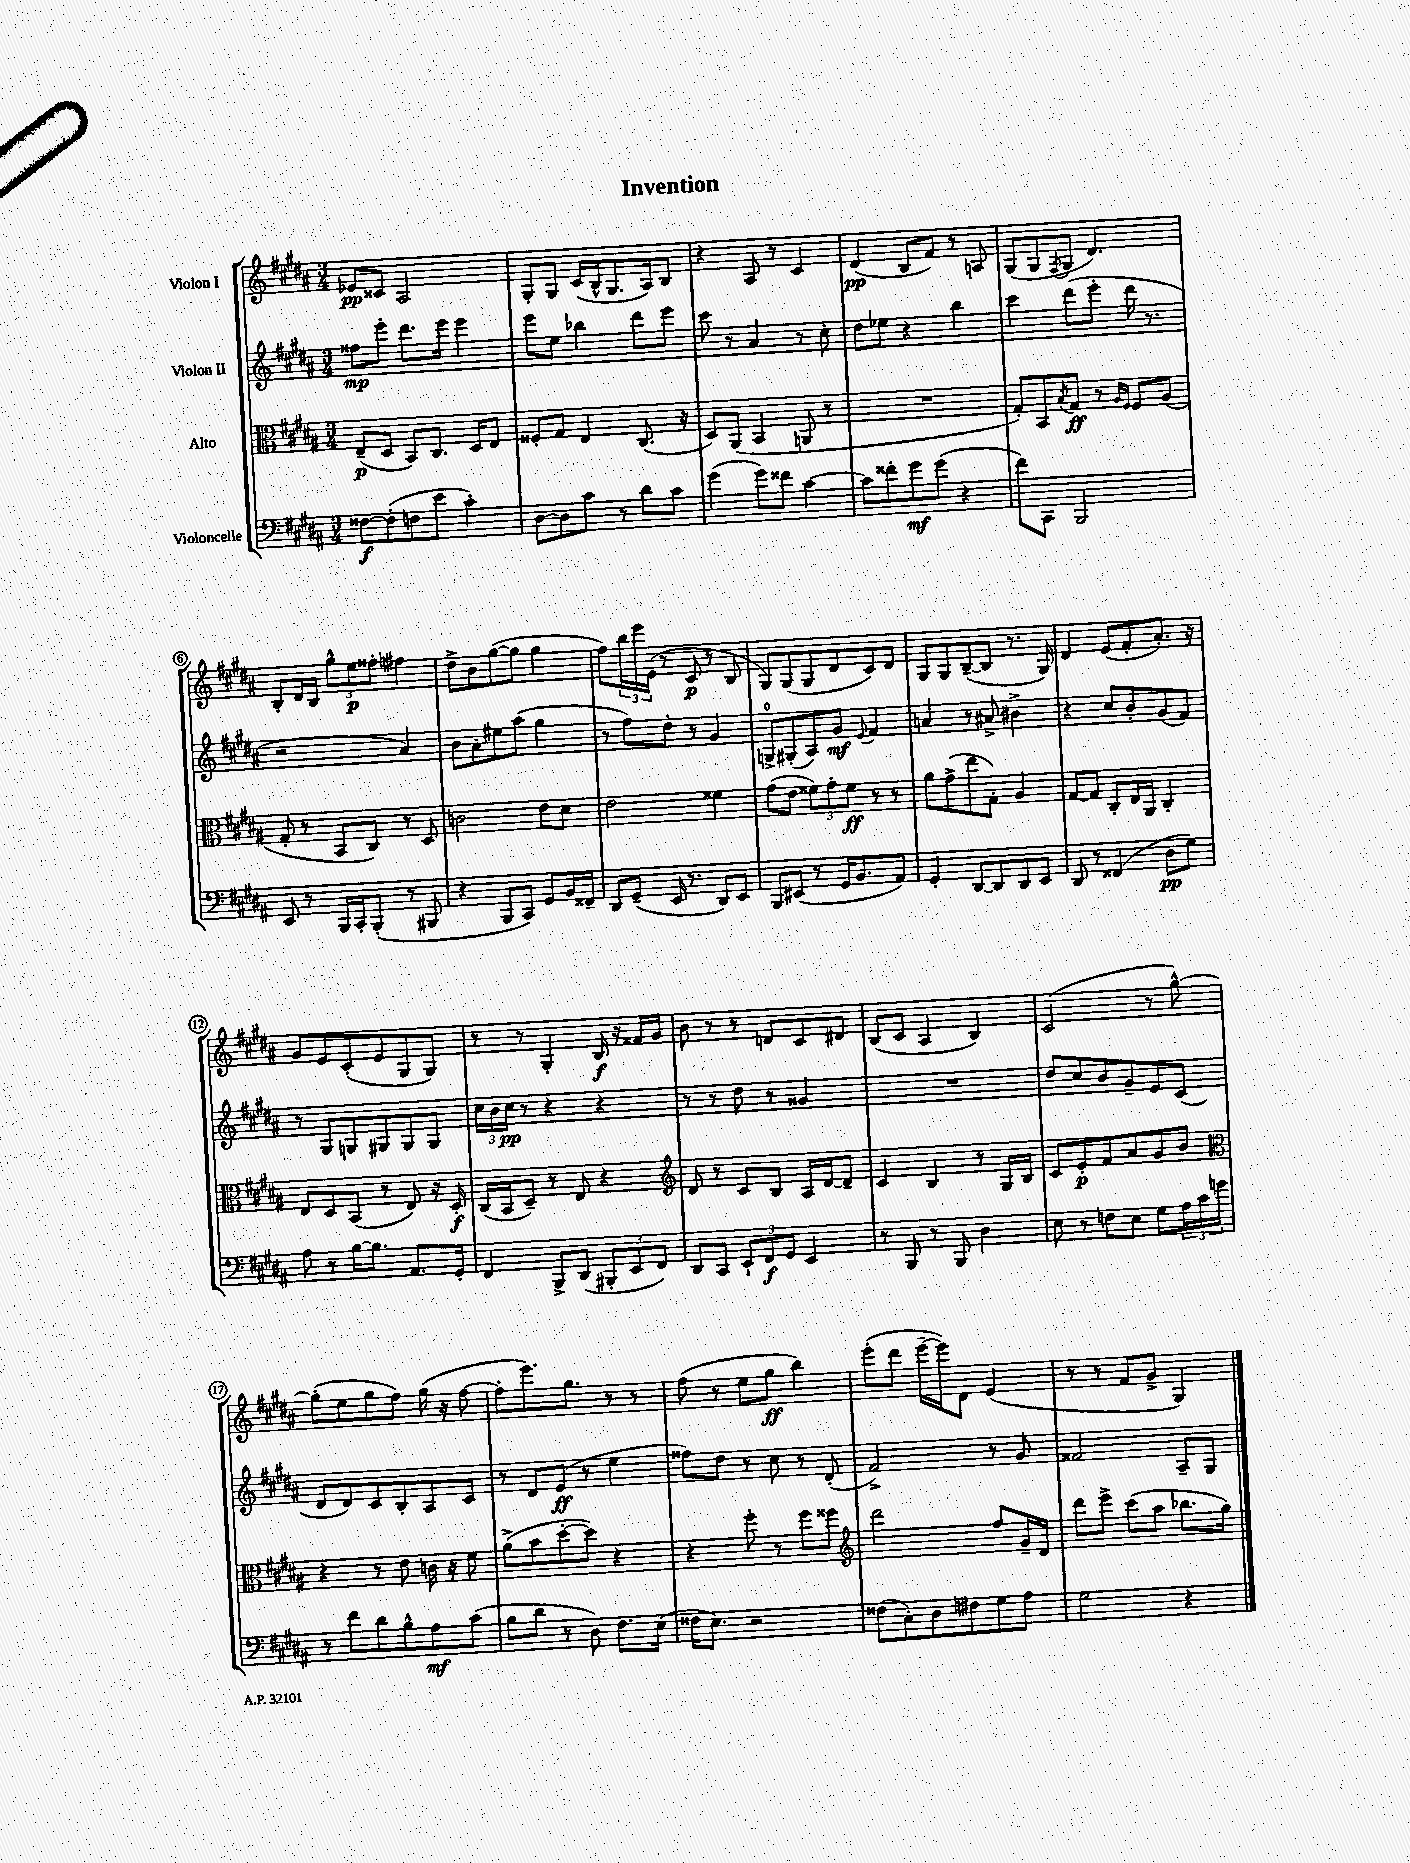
\header { title = "Invention" }
<<
\new StaffGroup <<
\new Staff = "s0" \with { instrumentName = "Violon I" } {
    \clef treble \key b \major \numericTimeSignature \time 3/4
    ees'8\pp cisis'8 ais2 |
    gis8-. gis8 cis'16( b16-^ gis8. ais16) b8 |
    r4 ais8 r8 cis'4 |
    dis'4\pp( b8 fis'8) r8 a8 |
    gis8( gis8 \acciaccatura { fis8 } gis8 dis'4.) |
    b8-. dis'16 b16 \tuplet 3/2 { gis''8-^ e''8\p fisis''8-. } fis''4 |
    dis''8-> b'8 gis''8~( gis''8 gis''4 |
    fis''8) \tuplet 3/2 { b''16 e'''16 e'16( } r8 cis'8\p r8 b8 |
    gis8) gis8( gis8 dis'8 cis'8) dis'8 |
    gis8 gis8 b8~--( b8 r8. gis16) |
    dis'4 e'8( fis'8-. ais'8.-.) r16 |
    gis'8 e'8 cis'8-.( e'8 gis8 gis8) |
    r8 r8 gis4-. b16\f r16 fisis'16 gis'16 |
    b'8 r8 r8 d'8 cis'8 dis'8 |
    b8( cis'8 ais4 b4) |
    cis'2( r8 gis''8~-^) |
    gis''8-.( e''8 gis''8 fis''8) gis''16( r16 fis''8~ |
    fis''8-. e'''8.) gis''8. r8 r8 |
    fis''8( r8 e''8 gis''8\ff b''4) |
    e'''8-.( dis'''8 e'''16~-- e'''16) dis'8 e'4( |
    r8 r8 fis'8 gis'8-> gis4) \bar "|." |
}
\new Staff = "s1" \with { instrumentName = "Violon II" } {
    \clef treble \key b \major \numericTimeSignature \time 3/4
    fisis''8\mp e'''8-. dis'''8. e'''16 e'''4 |
    e'''8 e''8 bes''4 dis'''8 e'''8 |
    cis'''8 r8 ais'4 r8 cis''8-. |
    dis''8 ees''8 r4 b''4 |
    cis'''4 dis'''8( e'''8-. dis'''16 r8. |
    r2 ais'4) |
    b'8 ais'8-. eis''8 ais''8( gis''4 |
    r8 fis''8) dis''8-. r8 gis'4 |
    g8-0-> gis8-.( ais8) gis'8\mf \appoggiatura { e'8 } fis'4 |
    a'4 r8 ais'8-> bis'4-> |
    r4 cis''8 b'8-. gis'8( fis'8) |
    r8 gis8 g8 gis8 gis8 gis8 |
    \tuplet 3/2 { cis''16 b'16 cis''16\pp } r8 r4 r4 |
    r8 r8 dis''8 r8 gisis'4 |
    R2. |
    dis''8 cis''8 b'8 gis'8-- e'8 cis'8( |
    dis'8 dis'8) cis'8 b8-. ais8 cis'8 |
    r8 dis'8 e'8\ff( r8 e''4 |
    fisis''8) dis''8 r8 cis''8 r8 dis'8-.( |
    fis'2->) r8 gis'8 |
    fisis'2 ais8-- gis8 \bar "|." |
}
\new Staff = "s2" \with { instrumentName = "Alto" } {
    \clef alto \key b \major \numericTimeSignature \time 3/4
    e8--\p( dis8 b,8) cis8. dis16 e8 |
    fisis8-. gis8 e4 cis8.( r16 |
    dis8) ais,8( b,4 a,8 r8 |
    R2. |
    gis8-.) b,8 \acciaccatura { b8 } gis8\ff r8 \grace { ais16 fis16 } fis8 ais8( |
    gis8-. r8 b,8 cis8) r8 dis8 |
    c'2 e'8 dis'8 |
    e'2 fisis'4 |
    gis'8( e'8 \tuplet 3/2 { fisis'8) gis'8-. fisis'8\ff } r8 r8 |
    ais'8 gis'8->( e''8 gis8-.) ais4 |
    gis8~ gis8 cis8-. e16 ais,16 cis4-. |
    e8 dis8 b,8( r8 e8) r16 dis16-.\f |
    cis16( b,16 dis8--) r8 e8 r4 |
    \clef treble dis'8 r8 cis'8 b8 ais16 dis'16~ dis'8-- |
    cis'4 b4 r8 gis16 b16 |
    cis'8 e'8-.\p fis'8 ais'8 gis'8 b'8 |
    \clef alto r4 r8 e'8 c'16 r16 fis'8 |
    ais'8->( b'8 dis''8~-. dis''8) r4 |
    r4 fis''8-. r8 fis''8 fisis''8 |
    \clef treble dis'''2 fis''8 gis'16-- dis'16 |
    dis'''8 e'''8-> cis'''8( ais''8 bes''8. gis''16) \bar "|." |
}
\new Staff = "s3" \with { instrumentName = "Violoncelle" } {
    \clef bass \key b \major \numericTimeSignature \time 3/4
    fisis8~\f fisis8-.( f8 e'8 cis'4-.) |
    dis8~ dis8 cis'8 r8 dis'8 cis'8 |
    gis'4( gis'8) fisis'8 cis'4~ |
    cis'8 fisis'8-. gis'8\mf gis'8( r4 |
    fis'8) cis,8 b,,2 |
    e,8 r8 b,,16 cis,16-. b,,8-.( r8 bis,,8 |
    r4 b,,8 cis,8) gis,8 b,16 fisis,16-- |
    dis,8 gis,8--( e,16 r8. dis,8) e,8 |
    b,,8 eis,8( r8 gis,16 b,8. ais,8) |
    gis,4-. dis,8~ dis,8 dis,8 e,8 |
    dis,8 r8 fisis,4( dis8\pp gis8) |
    ais8 r8 b16~ b8. ais,8. gis,16-. |
    fis,4 b,,8-> dis,8( \tuplet 3/2 { bis,,8-. e,8 fis,8) } |
    dis,8 cis,8 \tuplet 3/2 { e,8-! fis,8\f gis,8 } e,4 |
    r8 b,,8 r8 b,,8 dis4 |
    e8 r8 f8 e8 gis8 \tuplet 3/2 { ais16 cis'16 g'16 } |
    r8 fis'8 dis'8 b8-^ ais8\mf cis'8( |
    b8 dis'8 r8 dis8) fis8. e16( |
    fisis16 e8.) r2 |
    fisis8( cis8-.) dis8 fis8 gis8 ais8 |
    gis2 r4 \bar "|." |
}
>>
>>
\layout { \context { \Score \override BarNumber.stencil = #(make-stencil-circler 0.1 0.3 ly:text-interface::print) } }
